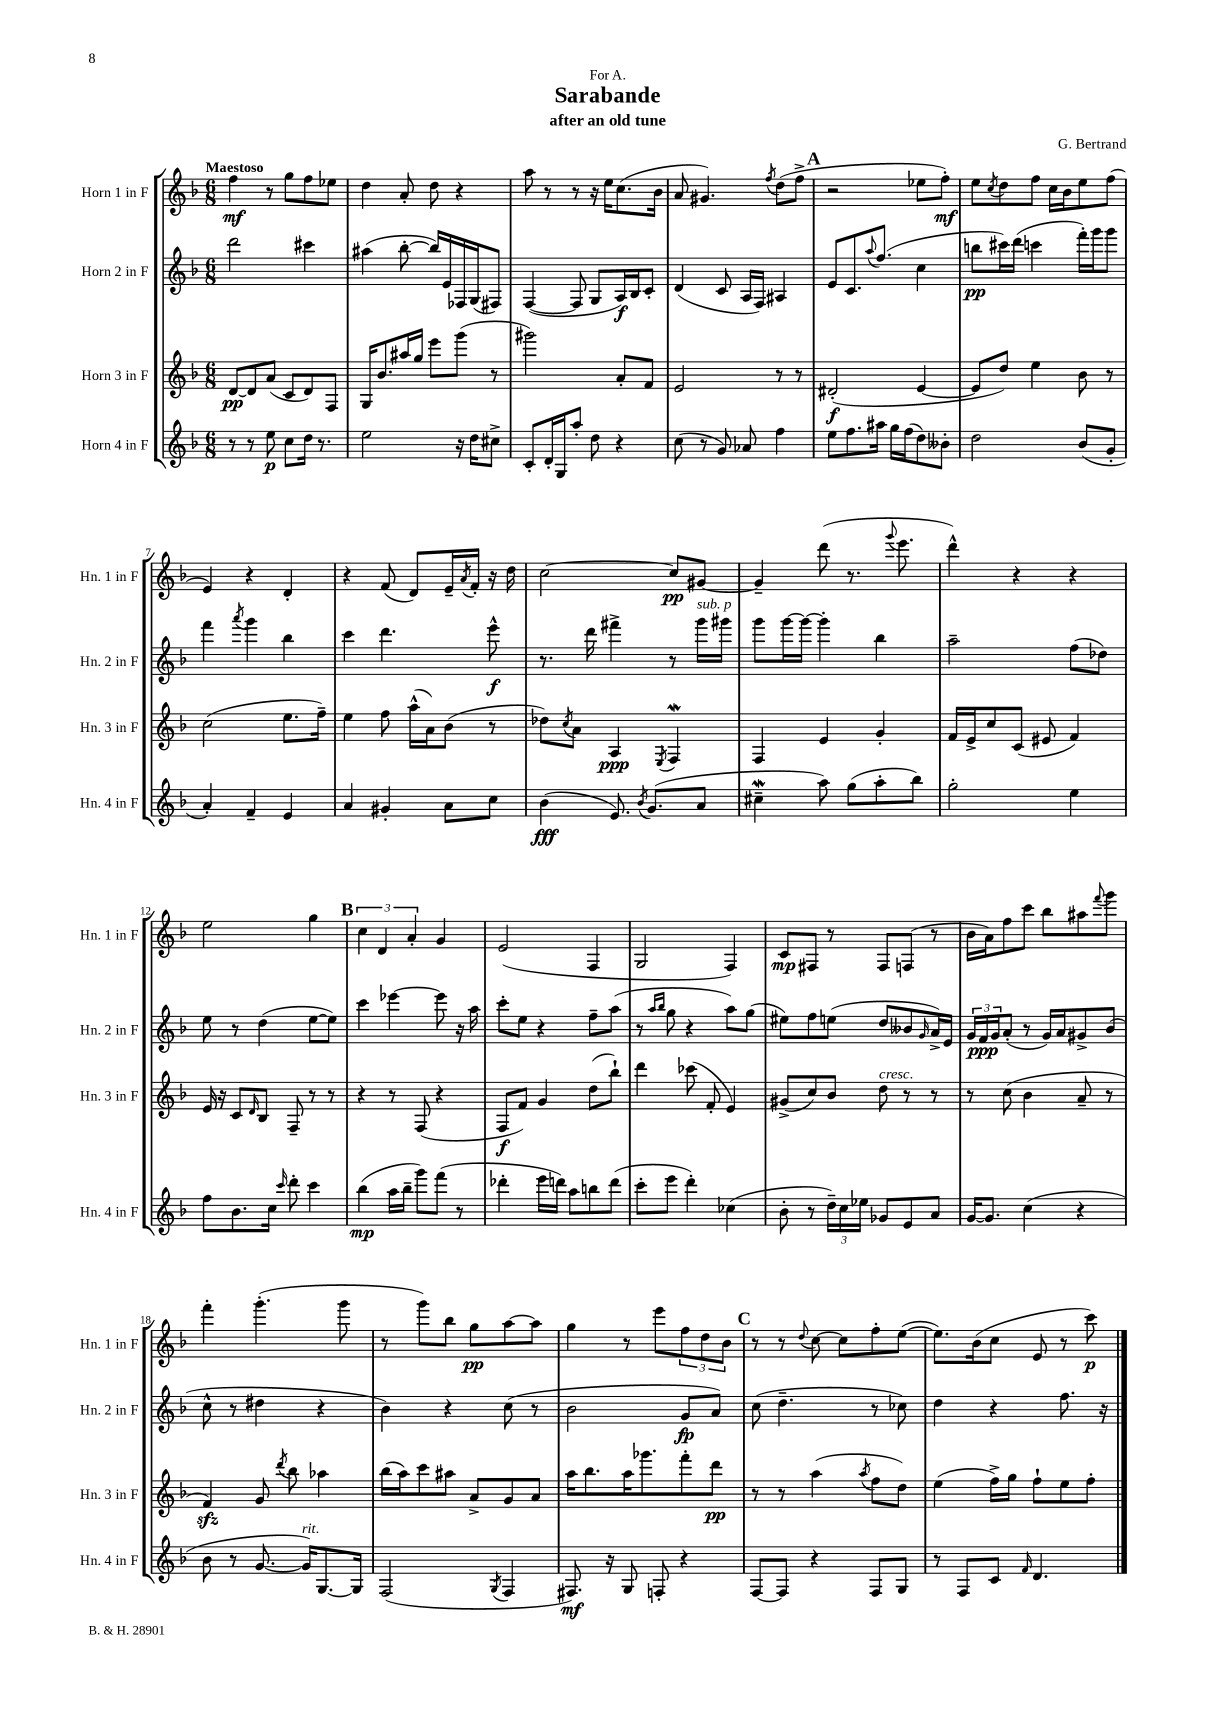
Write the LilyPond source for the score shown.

\header { title = "Sarabande" composer = "G. Bertrand" subtitle = "after an old tune" dedication = "For A." }
<<
\new StaffGroup <<
\new Staff = "s0" \with { instrumentName = "Horn 1 in F" shortInstrumentName = "Hn. 1 in F" } {
    \clef treble \key f \major \numericTimeSignature \time 6/8 \tempo "Maestoso"
    f''4\mf r8 g''8 f''8 ees''8 |
    d''4 a'8-. d''8 r4 |
    a''8 r8 r8 r16 e''16 c''8.( bes'16 |
    a'8 gis'4.) \acciaccatura { f''8 } d''8( f''8-> |
    \mark \markup { \bold "A" } r2 ees''8 f''8-.\mf) |
    e''8 \acciaccatura { c''8 } d''8 f''8 c''16 bes'16 e''8 f''8( |
    e'4) r4 d'4-. |
    r4 f'8( d'8) e'16-- \acciaccatura { a'8 } f'16-. r16 d''16 |
    c''2~ c''8\pp gis'8~ |
    gis'4-- d'''8( r8. \appoggiatura { g'''8 } e'''8. |
    d'''4-^) r4 r4 |
    e''2 g''4 |
    \mark \markup { \bold "B" } \tuplet 3/2 { c''4 d'4 a'4-. } g'4 |
    e'2( f4 |
    g2 f4) |
    c'8\mp fis8 r8 fis8 f8( r8 |
    bes'16 a'16) f''8 c'''8 bes''8 ais''8 \appoggiatura { f'''8 } g'''8 |
    f'''4-. g'''4.-.( g'''8 |
    r8 g'''8) bes''8 g''8\pp a''8~ a''8 |
    g''4 r8 e'''8 \tuplet 3/2 { f''8 d''8 bes'8 } |
    \mark \markup { \bold "C" } r8 r8 \appoggiatura { d''8 } c''8~ c''8 f''8-. e''8~( |
    e''8.) bes'16( c''8 e'8 r8 c'''8\p) \bar "|." |
}
\new Staff = "s1" \with { instrumentName = "Horn 2 in F" shortInstrumentName = "Hn. 2 in F" } {
    \clef treble \key f \major \numericTimeSignature \time 6/8
    d'''2 cis'''4 |
    ais''4( bes''8~-. bes''16) e'16 fes16 g16( fis8) |
    f4~( f8 g8 a16\f) bes16 c'8-. |
    d'4( c'8 a16 f16) ais4 |
    \mark \markup { \bold "A" } e'8 c'8. \appoggiatura { a''8 } f''8.( c''4 |
    b''8\pp cis'''16) d'''16( c'''4 f'''16-.) g'''16 g'''8 |
    f'''4 \acciaccatura { a'''8 } g'''4 bes''4 |
    c'''4 d'''4. e'''8-^\f |
    r8. d'''16 fis'''4-> r8 g'''16^\markup { \italic "sub. p" } gis'''16 |
    g'''8 g'''16~ g'''16~ g'''4-. bes''4 |
    a''2-- f''8( des''8) |
    e''8 r8 d''4( e''8~ e''8) |
    \mark \markup { \bold "B" } c'''4 ees'''4~ ees'''8 r16 a''16 |
    c'''8-. e''8 r4 f''8-- a''8( |
    r8 \grace { a''16 bes''16 } g''8 r4 a''8) g''8( |
    eis''8) f''8 e''8( d''8 beses'8 \grace { g'16 } a'16->) e'16 |
    \tuplet 3/2 { g'16 f'16\ppp g'16 } a'8-.( r8 g'16) a'16 gis'8-> bes'8( |
    c''8-^ r8 dis''4 r4 |
    bes'4) r4 c''8( r8 |
    bes'2 g'8\fp a'8) |
    \mark \markup { \bold "C" } c''8( d''4.-- r8 ces''8) |
    d''4 r4 f''8. r16 \bar "|." |
}
\new Staff = "s2" \with { instrumentName = "Horn 3 in F" shortInstrumentName = "Hn. 3 in F" } {
    \clef treble \key f \major \numericTimeSignature \time 6/8
    d'8~\pp d'8 a'8( c'8 d'8) f8 |
    g16 bes'8. ais''16 g''16 e'''8 g'''8( r8 |
    gis'''2) a'8-. f'8 |
    e'2 r8 r8 |
    \mark \markup { \bold "A" } dis'2-.\f( e'4~ |
    e'8 d''8) e''4 bes'8 r8 |
    c''2( e''8. f''16--) |
    e''4 f''8 a''16-^( a'16) bes'8( r8 |
    des''8) \acciaccatura { c''8 } a'8 a4\ppp \acciaccatura { e8 } f4\mordent |
    f4 e'4 g'4-. |
    f'16 e'16-> c''8 c'8( eis'8 f'4) |
    e'16 r16 c'8 \grace { d'16 } bes8 f8-- r8 r8 |
    \mark \markup { \bold "B" } r4 r8 f8( r4 |
    f8\f f'8) g'4 d''8( bes''8-!) |
    d'''4 ces'''8( f'8-. e'4) |
    gis'8->( c''8) bes'8 d''8^\markup { \italic "cresc." } r8 r8 |
    r8 c''8( bes'4 a'8-- r8 |
    f'4\sfz) g'8 \acciaccatura { d'''8 } bes''8 aes''4 |
    bes''16( a''16) c'''8 ais''8 a'8-> g'8 a'8 |
    a''16 bes''8. a''16 ges'''8. f'''8-. d'''8\pp |
    \mark \markup { \bold "C" } r8 r8 a''4( \acciaccatura { a''8 } f''8 d''8) |
    e''4( f''16->) g''16 f''8-! e''8 f''8-. \bar "|." |
}
\new Staff = "s3" \with { instrumentName = "Horn 4 in F" shortInstrumentName = "Hn. 4 in F" } {
    \clef treble \key f \major \numericTimeSignature \time 6/8
    r8 r8 e''8\p c''8 d''16 r8. |
    e''2 r16 d''16 cis''8-> |
    c'8-. d'16-. g16 a''8-. d''8 r4 |
    c''8( r8 g'8) aes'8 f''4 |
    \mark \markup { \bold "A" } e''8 f''8. ais''16 g''16 f''16( d''8) beses'8-. |
    d''2 bes'8( g'8-. |
    a'4-.) f'4-- e'4 |
    a'4 gis'4-. a'8 c''8 |
    bes'4\fff( e'8.) \acciaccatura { bes'8 } g'8.( a'8 |
    cis''4--\mordent a''8) g''8( a''8-. bes''8) |
    g''2-. e''4 |
    f''8 bes'8. c''16 \grace { c'''16 } d'''8-. c'''4 |
    \mark \markup { \bold "B" } bes''4\mp( a''16 bes''16-- g'''8) f'''8( r8 |
    des'''4-. e'''16 d'''16) a''8 b''8 d'''8( |
    c'''8-. e'''8 d'''4-.) ces''4( |
    bes'8-. r8 \tuplet 3/2 { d''16--) c''16 ees''16 } ges'8 e'8 a'8 |
    g'16~ g'8. c''4( r4 |
    bes'8 r8 g'8.~ g'16^\markup { \italic "rit." }) g8.~ g16 |
    f2( \acciaccatura { g8 } f4 |
    fis8.\mf) r16 g8 f8-. r4 |
    \mark \markup { \bold "C" } f8~ f8 r4 f8 g8 |
    r8 f8 c'8 \grace { f'16 } d'4. \bar "|." |
}
>>
>>
